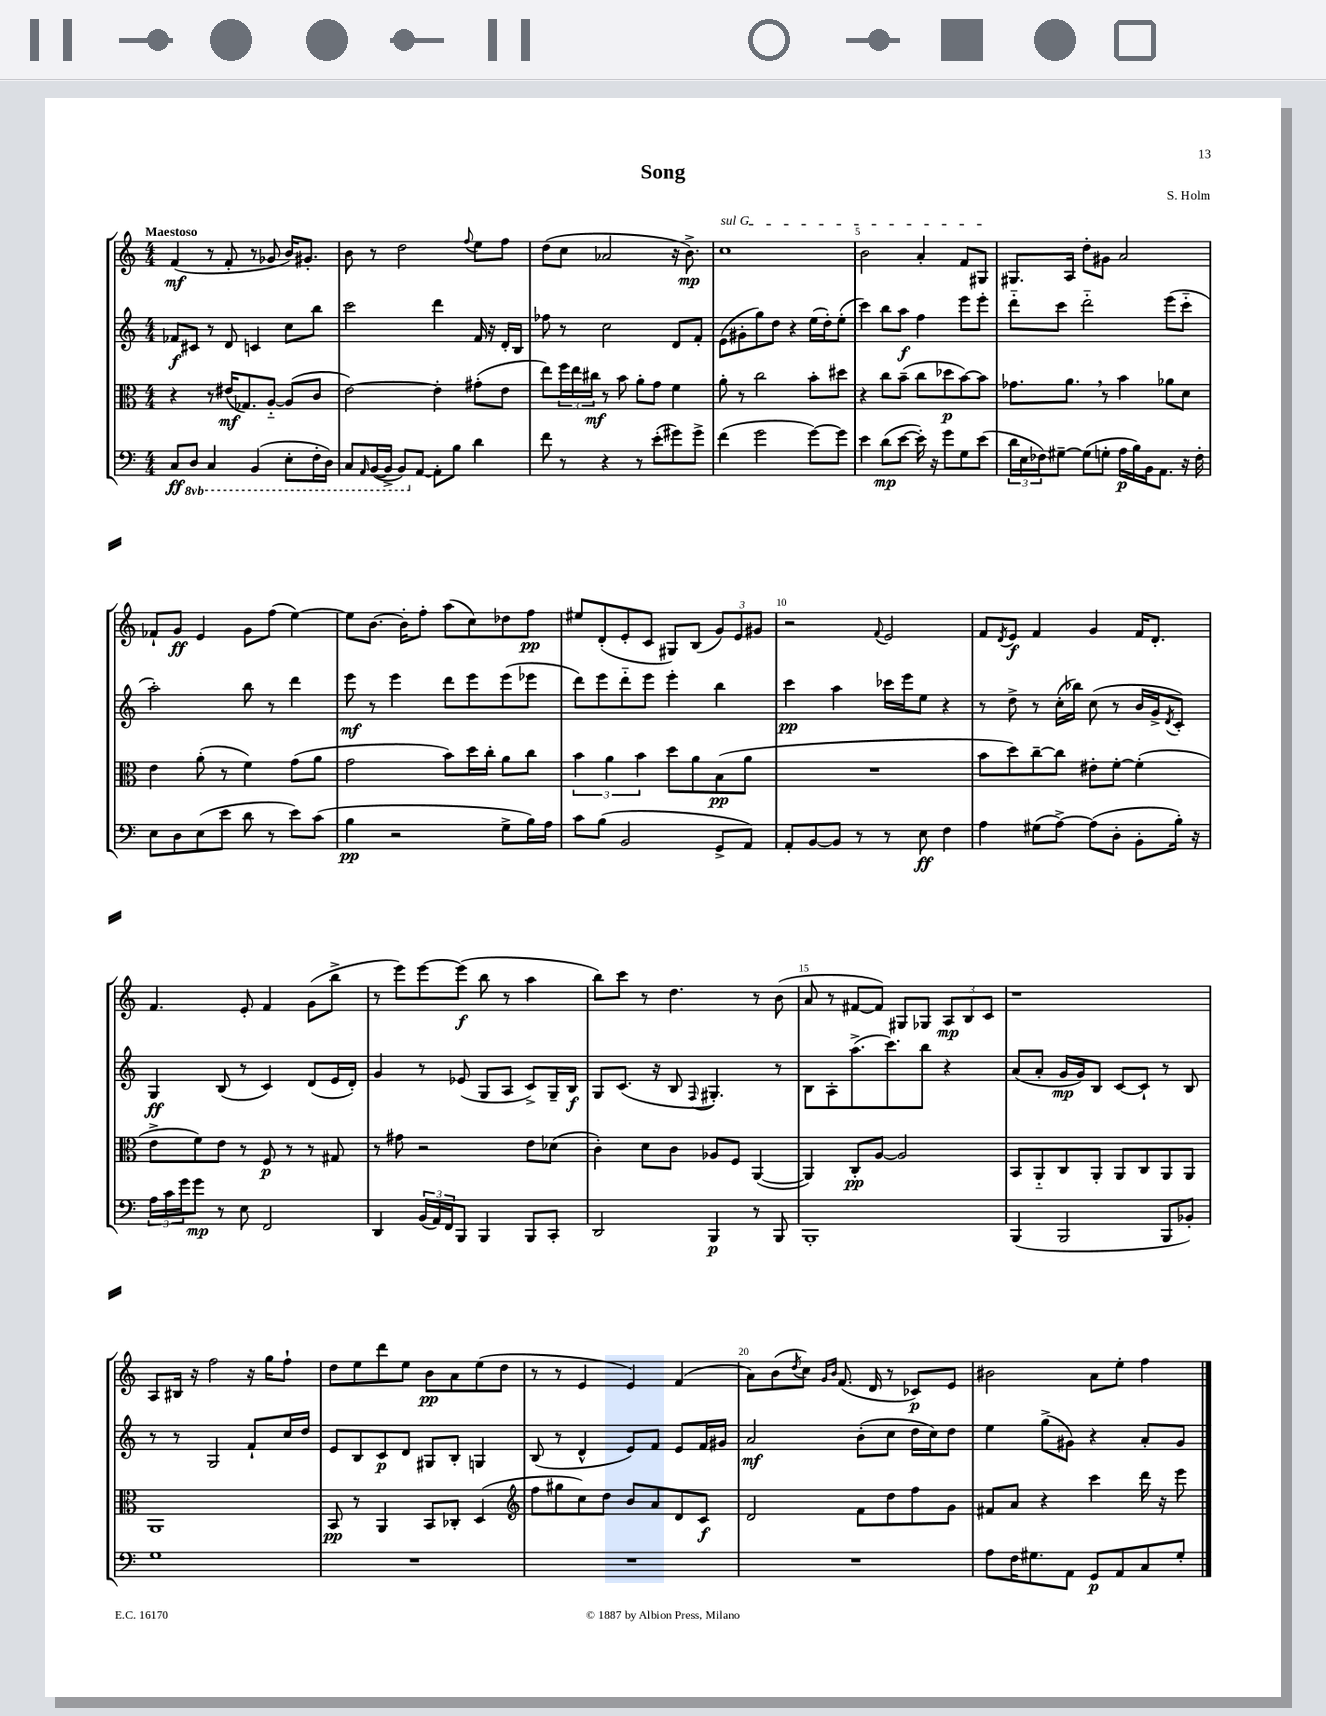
\header { title = "Song" composer = "S. Holm" }
<<
\new StaffGroup <<
\new Staff = "s0" {
    \clef treble \key c \major \numericTimeSignature \time 4/4 \tempo "Maestoso"
    f'4\mf( r8 f'8-. r8 ges'8 b'16) gis'8.-. |
    b'8 r8 d''2 \appoggiatura { f''8 } e''8 f''8 |
    d''8( c''8 aes'2 r16 b'8.->\mp) |
    \once \override TextSpanner.bound-details.left.text = \markup { \italic "sul G" } c''1\startTextSpan |
    b'2 a'4-. f'8 gis8\stopTextSpan |
    gis8. a16 d''8-. gis'8 a'2 |
    fes'8-! g'8\ff e'4 g'8 f''8( e''4~) |
    e''8 b'8.~ b'16-. f''8-. a''8( c''8) des''8 f''8\pp |
    eis''8 d'8-.( e'8-. c'8 gis8) b8( \tuplet 3/2 { g'8) e'8 gis'8 } |
    r2 \appoggiatura { f'8 } e'2 |
    f'8 \acciaccatura { d'8 } e'8\f f'4 g'4 f'16 d'8.-. |
    f'4. e'8-. f'4 g'8( b''8-> |
    r8 e'''8) e'''8~ e'''8\f( b''8 r8 a''4 |
    b''8) c'''8 r8 d''4. r8 b'8( |
    a'8 r8 fis'8~ fis'8) gis8 ges8 \tuplet 3/2 { a8\mp b8 c'8 } |
    r1 |
    a8 bis16 r16 f''2 r16 g''16 f''8-! |
    d''8 e''8 d'''8 e''8 b'8\pp a'8 e''8( d''8 |
    r8 r8 e'4 e'4) f'4( |
    a'8) b'8( \acciaccatura { d''8 } c''8) \grace { g'16 b'16 } f'8.( d'16 r8 ces'8\p) e'8 |
    bis'2 a'8 e''8-. f''4 \bar "|." |
}
\new Staff = "s1" {
    \clef treble \key c \major \numericTimeSignature \time 4/4
    fes'8\f cis'8 r8 d'8 c'4 c''8 b''8 |
    c'''2 d'''4 f'16 r16 d'16-. b16 |
    fes''8 r8 c''2 d'8 f'8-. |
    e'8( gis'8-. g''8) d''8 r4 e''16( d''16-.) e''8-.( |
    c'''4) b''8 a''8\f f''4 e'''8 e'''8-. |
    d'''8-_ c'''8 d'''2-_ e'''8( c'''8-_ |
    a''2-.) b''8 r8 d'''4 |
    e'''8\mf r8 e'''4 d'''8 e'''8 e'''8( ees'''8 |
    d'''8) e'''8 d'''8-_ e'''8 e'''4-. b''4 |
    c'''4\pp a''4 ces'''16 e'''16 e''8 r4 |
    r8 d''8-> r8 c''16-.( bes''16) c''8( r8 b'16 g'16-> \acciaccatura { d'8 } c'8-.) |
    g4\ff b8( r8 c'4) d'8( e'16 d'16-.) |
    g'4 r8 ees'8( g8 a8 c'8->) g16-- b16\f |
    g8 c'8.( r16 b8 \appoggiatura { f8 } gis4.-.) r8 |
    b8 a8-. a''8.->( c'''8.) b''8 r4 |
    a'8( a'8-. g'16\mp g'16) b8 c'8~ c'8-! r8 b8 |
    r8 r8 g2 f'8-! c''16 d''16 |
    e'8 b8 c'8\p d'8 gis8 b8-. g4 |
    b8( r8 d'4-^ e'8) f'8 e'8 f'16 gis'16 |
    a'2\mf b'8-.( c''8 d''16 c''16) d''8 |
    e''4 g''8->( gis'8) r4 a'8-. gis'8 \bar "|." |
}
\new Staff = "s2" {
    \clef alto \key c \major \numericTimeSignature \time 4/4
    r4 r8 eis'16\mf( ges8.) a8~-_ a8( c'8 |
    e'2~) e'4-. gis'8-.( e'8 |
    e''8) \tuplet 3/2 { f''16 e''16 cis''16\mf } r8 b'8 a'8-. g'8 f'4 |
    a'8-. r8 c''2 b'8-. dis''8 |
    r4 c''8 b'8--( c''8 des''8\p b'8~) b'8 |
    ges'8. a'8. \breathe r8 b'4 aes'8 d'8 |
    e'4 a'8-.( r8 f'4) g'8( a'8 |
    g'2 b'8) d''16 c''16-. a'8 c''8 |
    \tuplet 3/2 { b'4 a'4 b'4 } d''8 a'8 b8\pp( a'8 |
    R1 |
    b'8 d''8) c''8~-- c''8 eis'8-. f'8~-. f'4-.( |
    e'8-> f'8) e'8 r8 f8\p r8 r8 gis8 |
    r8 gis'8 r2 e'8 des'8( |
    c'4-.) d'8 c'8 aes8 f8 a,4~( |
    a,4) c8-.\pp a8~ a2 |
    b,8 a,8-_ c8 a,8-. a,8 c8 a,8 a,8 |
    a,1 |
    b,8\pp r8 a,4 b,8 ces8-. d4( |
    \clef treble f''8 gis''8 c''8) d''8 b'8 a'8 d'8 c'8\f |
    d'2 f'8 d''8 f''8 g'8 |
    fis'8 a'8 r4 c'''4 d'''16 r16 e'''8 \bar "|." |
}
\new Staff = "s3" {
    \clef bass \key c \major \numericTimeSignature \time 4/4 \set Staff.ottavationMarkups = #ottavation-simple-ordinals
    c8\ff \ottava #-1 d,8 c,4 b,,4( e,8-. f,16-. d,16) |
    c,8 \grace { a,,16 } b,,16~( b,,16-> b,,8) \ottava #0 a,8~ a,8-. b8 d'4 |
    f'8 r8 r4 r8 e'8-.( gis'8) gis'8-> |
    f'4( g'2 g'8~) g'8 |
    e'4 d'8\mp( e'8~ e'16-.) r16 g'8 g8 e'8( |
    \tuplet 3/2 { d'16 e16 fes16) } gis8~-- gis8( g8-. a16\p b16) b,16 a,8. r16 fes16-. |
    e8 d8 e8( e'8 d'8 r8 e'8) c'8( |
    b4\pp r2 g8-> b16) a16 |
    c'8 b8( b,2 g,8-> a,8) |
    a,8-. b,8~ b,8 r8 r8 e8\ff f4 |
    a4 gis8( a8~->) a8( d8-. b,8-. b16-.) r16 |
    \tuplet 3/2 { a16 c'16 g'16 } g'8\mp r8 e8 f,2 |
    d,4 \tuplet 3/2 { b,16( a,16) f,16 } b,,8 b,,4 b,,8 c,8-. |
    d,2 b,,4\p r8 b,,8 |
    b,,1-. |
    b,,4( b,,2 b,,8 bes,8-.) |
    g1 |
    R1 |
    R1 |
    R1 |
    a8 f16 gis8. a,8 g,8\p a,8 c8 gis8-. \bar "|." |
}
>>
>>
\layout { \context { \Score \override BarNumber.break-visibility = ##(#f #t #t) barNumberVisibility = #(every-nth-bar-number-visible 5) } }
